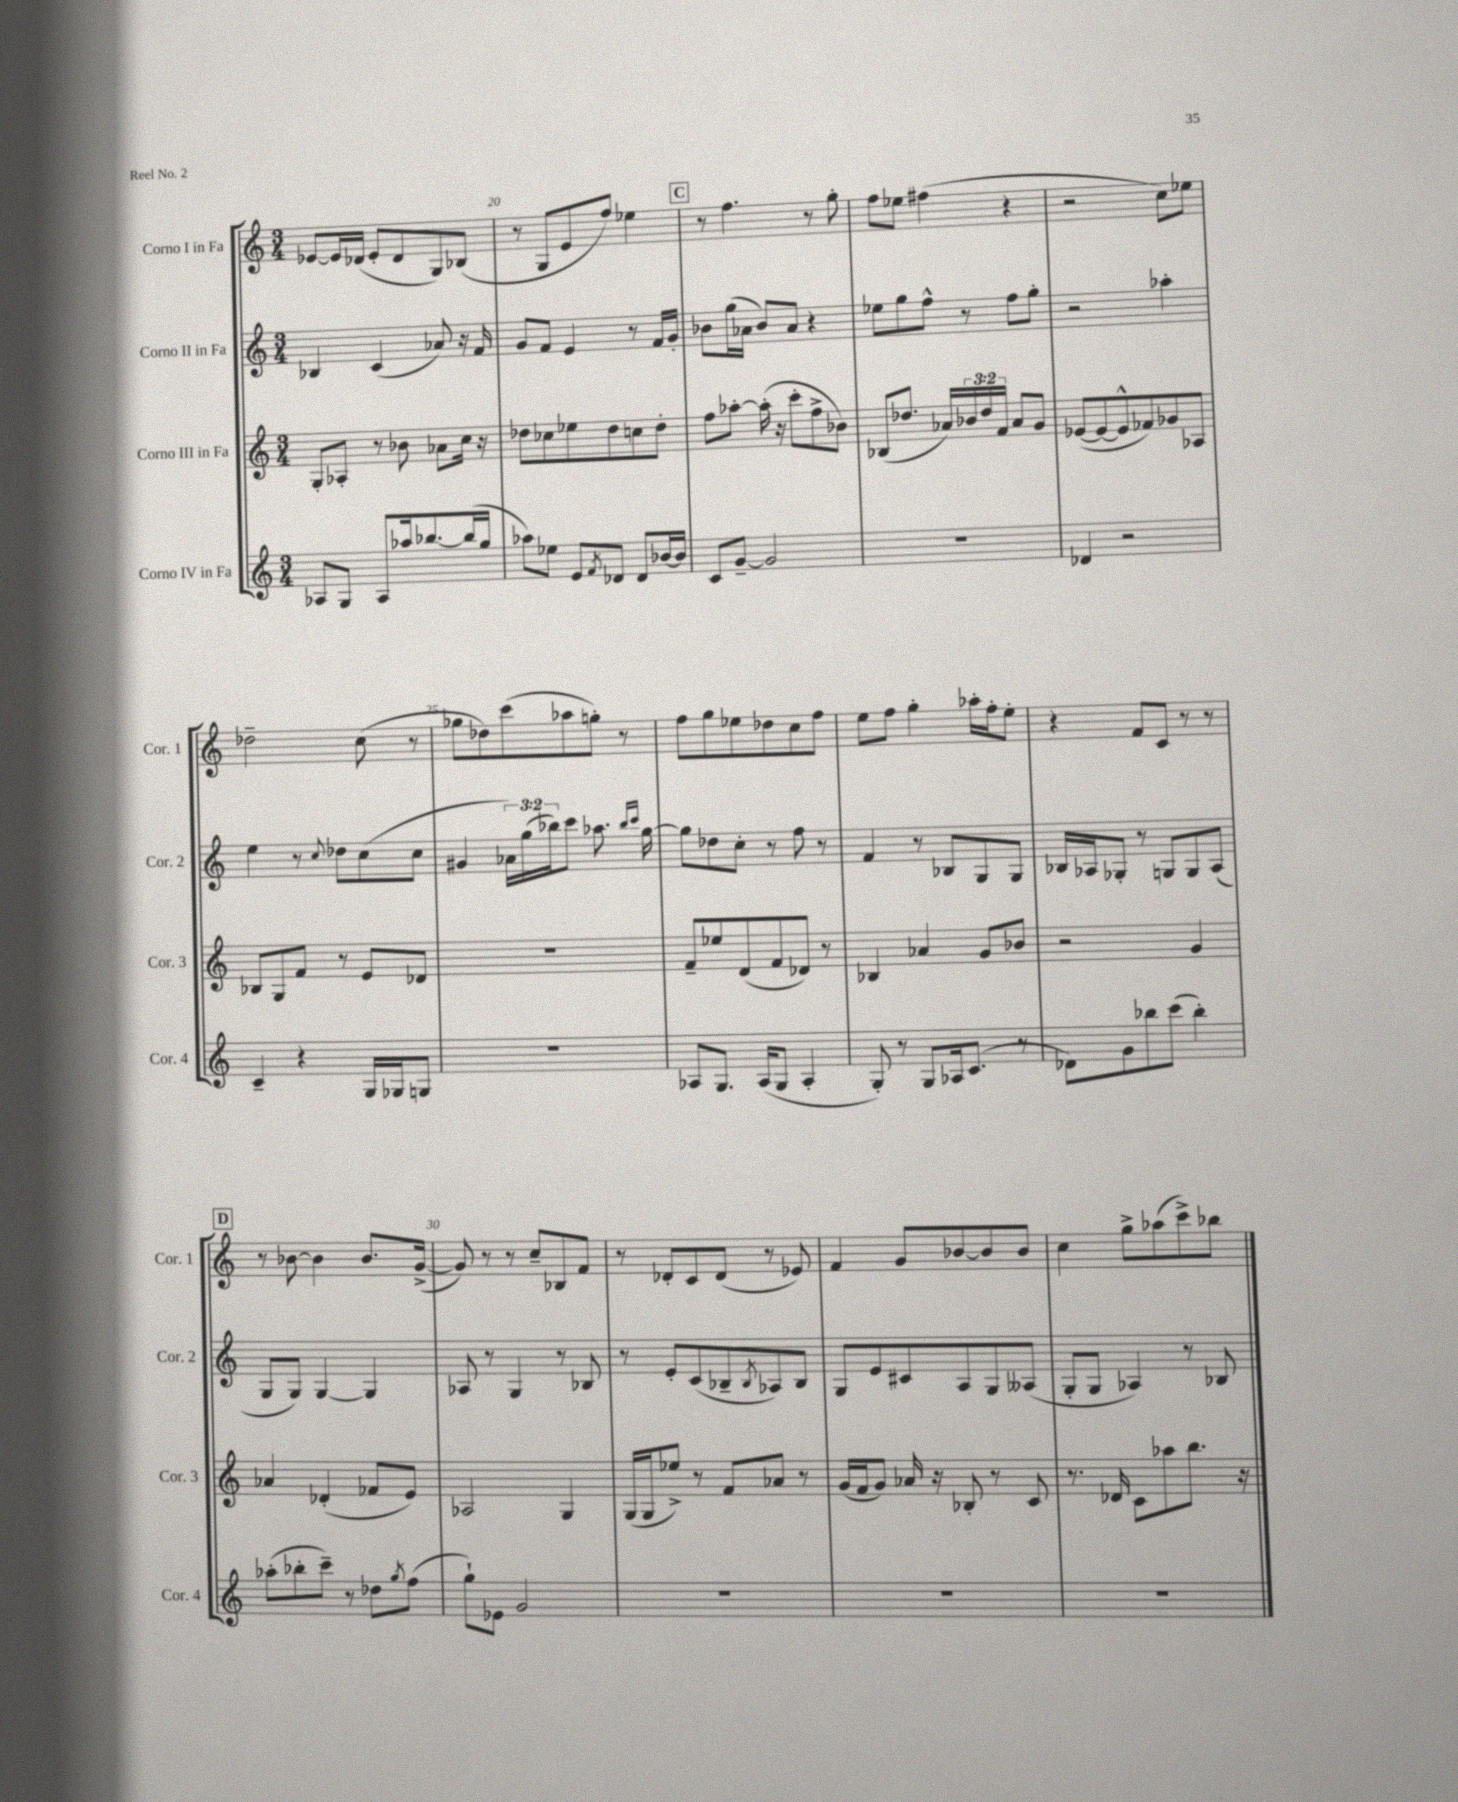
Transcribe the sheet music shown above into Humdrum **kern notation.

**kern	**kern	**kern	**kern
*staff4	*staff3	*staff2	*staff1
*clefG2	*clefG2	*clefG2	*clefG2
*k[]	*k[]	*k[]	*k[]
*M3/4	*M3/4	*M3/4	*M3/4
8A-/L	8G'/L	4B-/	[8e-/L
8G/J	8A-'/J	.	16e-/]L
.	.	.	(16d-/JJ
8A-/L	8r	(4c/	8e-'/L
16aa-/k	8b-\	.	8d-/
[8.bb-/	.	.	.
.	8a-\L	8a-/)	8G/)
(16bb-/]L	16cc\Jk	16r	(8B-/J
16gg/JJ	16r	16f/	.
=	=	=	=
8aa-\L)	8dd-\L	8g/L	8r
8ee-\J	8cc-\	8f/J	8G/L
8e/L	8ee-\	4e/	8e/
8qf/	.	.	.
8d-/J	8dd-\	.	8ff/J)
8d-/L	8cc\	8r	4ee-\
[16b-/L	8dd-'\J	16f/LL	.
16b-/]JJ	.	16g'/JJ	.
=	=	=	=
8c/L	8ff\L	8b-\L	8r
[8g~/J	[8aa-'\J	(16gg\L	4.ff\
.	.	16a-\JJ	.
2g/]	(16aa-'\]	8b-/L)	.
.	16r	.	.
.	8ccc'\L	8a-/J	.
.	8ff^\	4r	8r
.	8b-\J)	.	8gg'\
=	=	=	=
2.r	(8B-/L	8ee-\L	8ff\L
.	8.dd-/J	8gg\	8ee-\J
.	.	8ff^^\J	(4ff#\
.	16a-/LL)	.	.
.	24b-/	8r	.
.	24dd-/	.	.
.	24f/JJ	.	.
.	8a-/L	8ff\L	4r
.	8g/J	8gg'\J	.
=	=	=	=
4d-/	([8e-/L	2r	2r
.	8e-/_	.	.
2r	8e-^^/]	.	.
.	8f-/)	.	.
.	8g-/	4aa-'\	8cc\L)
.	8A-/J	.	8ee-\J
=	=	=	=
4c~/	8B-/L	4ee\	2dd-~\
.	8G/	.	.
4r	8f/J	8r	.
.	.	8qqcc/	.
.	8r	8dd-\L	.
16G/LL	8e/L	(8cc\	(8cc\
16G-/J	.	.	.
8G/J	8d-/J	8cc\J	8r
=	=	=	=
2.r	2.r	4g#/	8gg-\L
.	.	.	8dd-\)
.	.	24a-\LL)	(8ccc\
.	.	(24gg\	.
.	.	24bb-\J)	.
.	.	8ccc\J	8aa-\
.	.	8.aa-\	8gg'\J)
.	.	.	8r
.	.	16qqbb-/LL	.
.	.	16qqccc/JJ	.
.	.	[16gg\	.
=	=	=	=
8A-/L	8f~/L	8gg\]L	8ff\L
8.G/J	8ee-/	8dd-\	8gg\
.	(8d/	8cc'\J	8ee-\
(16A-/LK	.	.	.
8G/J	8f/	8r	8dd-\
4A-'/	8d-/J)	8ff\	8cc\
.	8r	8r	8ff\J
=	=	=	=
8G'/)	4B-/	4f/	8ee\L
8r	.	.	8ff\J
8G/L	4a-/	8r	4gg'\
16A-/k	.	8B-/L	.
(8.c/J	.	.	.
.	8g/L	8G/	16aa-'\LL
.	.	.	16ff'\J
8r	8b-/J	8G/J	8ee'\J
=	=	=	=
8d-\L)	2r	16B-/LL	4r
.	.	16A-/J	.
8g\	.	8G-'/J	.
8bb-\	.	8r	8f/L
(8ccc\J	.	8G/L	8c/J
4bb-'\)	4g/	8G/	8r
.	.	(8A-/J	8r
=	=	=	=
(8aa-'\L	4a-/	8G/L	8r
8bb-'\	.	8G/J)	[8b-\
8ccc~\J)	(4d-'/	[4G/	4b-\]
8r	.	.	.
8dd-\L	8f-/L	4G/]	8.b-/L
8qgg/	.	.	.
(8ff\J	8e/J)	.	.
.	.	.	([16g^/Jk
=	=	=	=
8gg`\L)	2A-/	8A-/	8g/])
8e-\J	.	8r	8r
2g/	.	4G/	8r
.	.	.	8cc~/L
.	4G/	8r	8B-/
.	.	8B-/	8f/J
=	=	=	=
2.r	(16G/LL	8r	8r
.	16G/J	.	.
.	8ee-^/J)	8e'/L	8d-'/L
.	8r	(8c/	8c/
.	8f/L	8B-~/	(8d-/J
.	.	8qB-/	.
.	8a-/J	8A-/)	8r
.	8r	8B-/J	8e-/)
=	=	=	=
2.r	(16g/LL	8G/L	4f/
.	16f/J	.	.
.	8g/J)	8e/	.
.	16a-/	8c#/	8g/L
.	16r	.	.
.	8B-'/	8A/	[8b-/
.	8r	8G/	8b-/]
.	8c/	(8A--/J	8b-/J
=	=	=	=
2.r	8.r	8G'/L	4cc\
.	.	8G/J	.
.	16d-/	.	.
.	8c\L	4A-/)	8gg^\L
.	8aa-\	.	(8aa-\
.	8.bb\J	8r	8ccc^\)
.	.	8B-/	8bb-\J
.	16r	.	.
==	==	==	==
*-	*-	*-	*-
